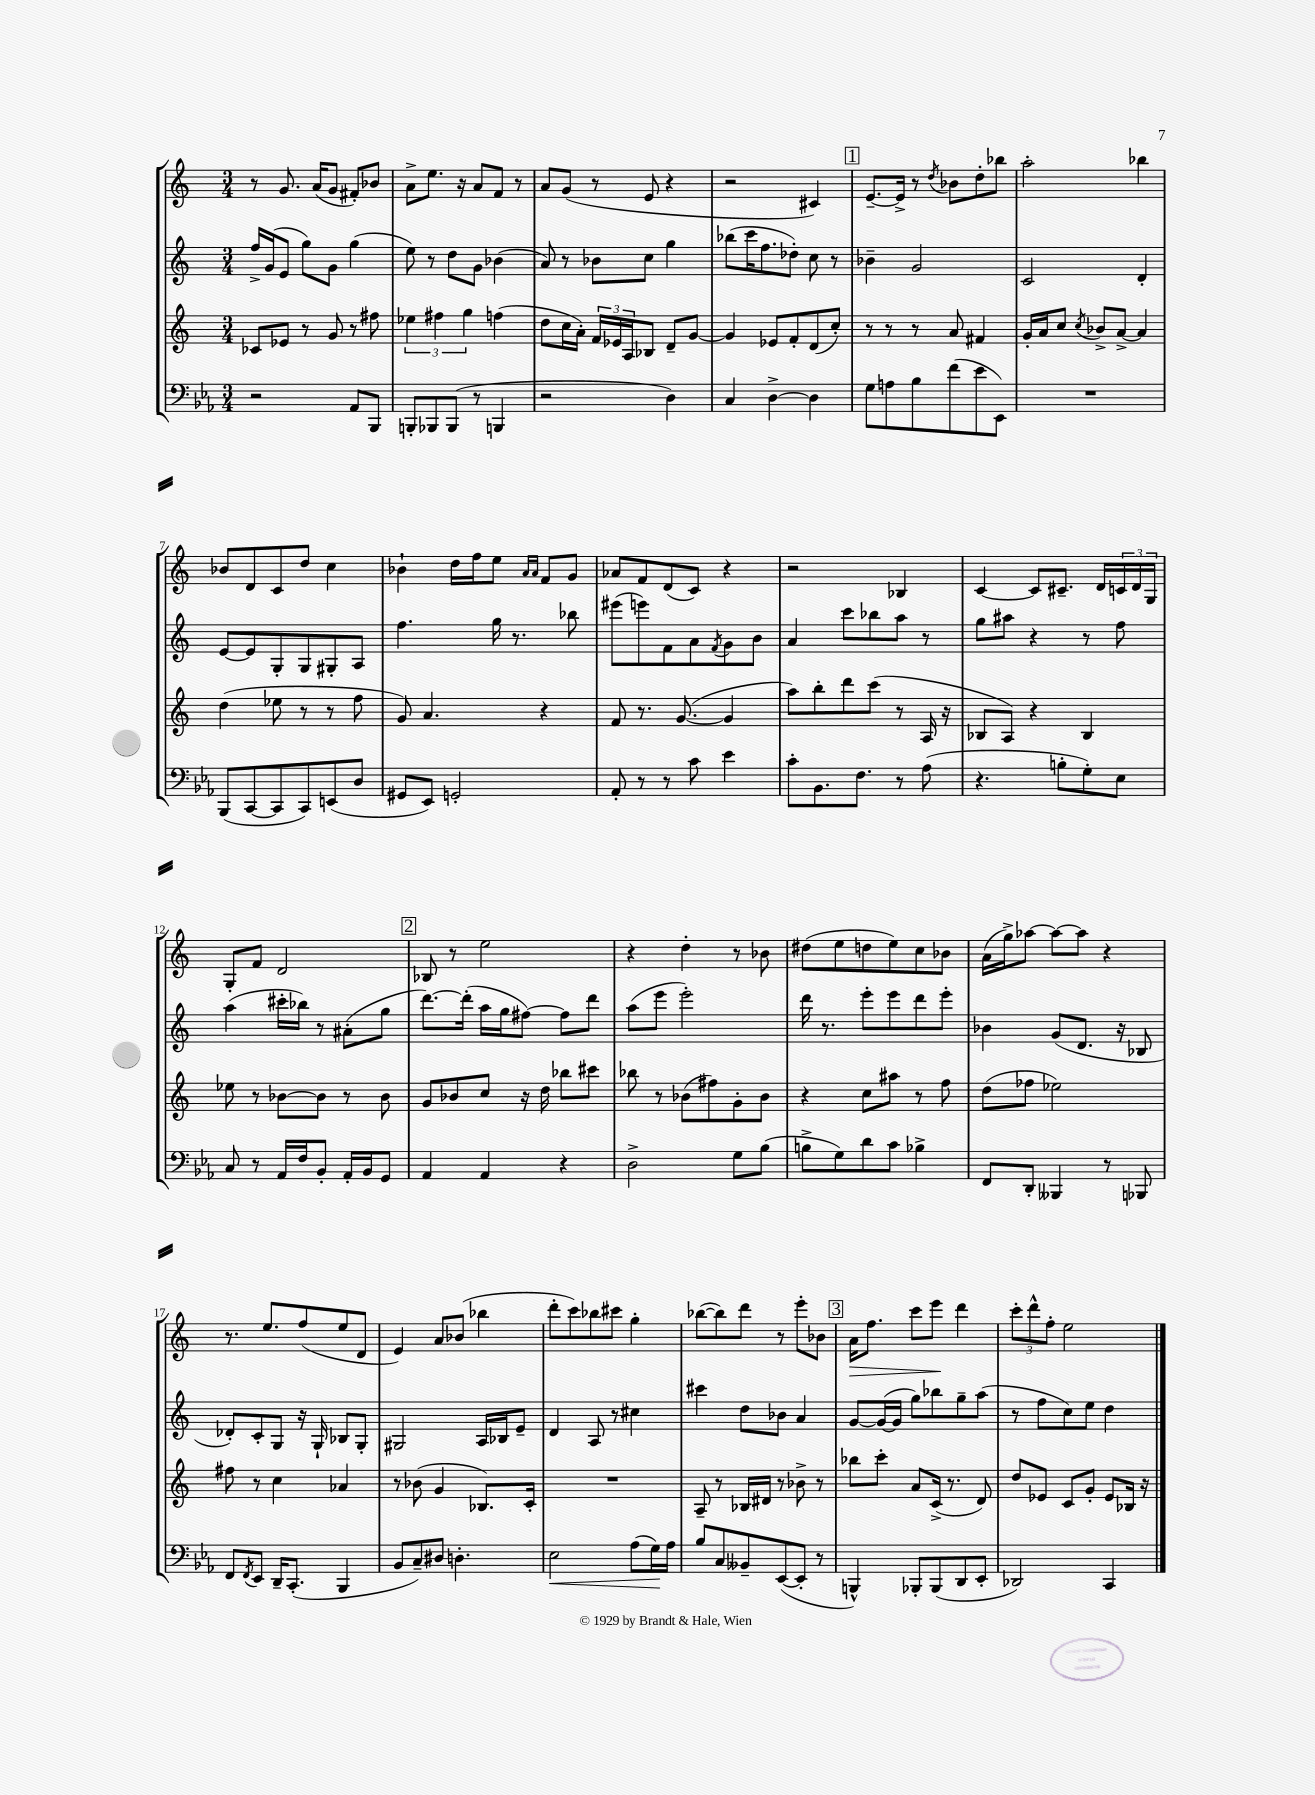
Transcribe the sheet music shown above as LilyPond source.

<<
\new StaffGroup <<
\new Staff = "s0" {
    \clef treble \key c \major \numericTimeSignature \time 3/4
    r8 g'8. a'16( g'8 fis'8-.) bes'8 |
    a'8-> e''8. r16 a'8 f'8 r8 |
    a'8 g'8( r8 e'8 r4 |
    r2 cis'4) |
    \mark \markup { \box "1" } e'8.~-- e'16-> r8 \acciaccatura { d''8 } bes'8 d''8-. bes''8 |
    a''2-. bes''4 |
    bes'8 d'8 c'8 d''8 c''4 |
    bes'4-! d''16 f''16 e''8 \grace { a'16 a'16 } f'8 g'8 |
    aes'8 f'8 d'8( c'8) r4 |
    r2 bes4 |
    c'4~ c'8 cis'8.-- d'16 \tuplet 3/2 { c'16 d'16 g16 } |
    g8-. f'8 d'2 |
    \mark \markup { \box "2" } bes8 r8 e''2 |
    r4 d''4-. r8 bes'8 |
    dis''8( e''8 d''8 e''8) c''8 bes'8 |
    a'16( g''16->) aes''8~ aes''8~ aes''8 r4 |
    r8. e''8. f''8( e''8 d'8 |
    e'4) a'8 bes'8( bes''4 |
    d'''8-. c'''8) bes''8 cis'''8 g''4-. |
    bes''8~( bes''8) d'''8 r8 e'''8-. bes'8 |
    \mark \markup { \box "3" } a'16\> f''8. c'''8 e'''8\! d'''4 |
    \tuplet 3/2 { c'''8-. d'''8-^ f''8-. } e''2 \bar "|." |
}
\new Staff = "s1" {
    \clef treble \key c \major \numericTimeSignature \time 3/4
    f''16-> g'16( e'8 g''8) g'8 g''4( |
    e''8) r8 d''8 g'8 bes'4( |
    a'8) r8 bes'8 c''8 g''4 |
    bes''8( c'''16 f''8. des''8-.) c''8 r8 |
    \mark \markup { \box "1" } bes'4-- g'2 |
    c'2 d'4-. |
    e'8~ e'8 g8-. g8 gis8-. a8 |
    f''4. g''16 r8. bes''8 |
    eis'''8( e'''8) f'8 a'8 \acciaccatura { f'8 } g'8 b'8 |
    a'4 c'''8 bes''8 a''8 r8 |
    g''8 ais''8 r4 r8 f''8 |
    a''4( cis'''16-. bes''16) r8 ais'8-.( g''8 |
    \mark \markup { \box "2" } d'''8.~) d'''16-.( a''16 g''16 fis''8~) fis''8 d'''8 |
    a''8( e'''8 e'''2-.) |
    d'''16 r8. e'''8-. e'''8 d'''8 e'''8-. |
    bes'4 g'8( d'8. r16 bes8 |
    des'8-.) c'8-. g8 r16 g16-! bes8 g8-. |
    gis2 a16 bes16 e'8-- |
    d'4 a8 r8 cis''4 |
    cis'''4 d''8 bes'8 a'4 |
    \mark \markup { \box "3" } g'8~ g'16~( g'16 g''8) bes''8 g''8-- a''8( |
    r8 f''8 c''8) e''8 d''4 \bar "|." |
}
\new Staff = "s2" {
    \clef treble \key c \major \numericTimeSignature \time 3/4
    ces'8 ees'8 r8 g'8 r8 fis''8 |
    \tuplet 3/2 { ees''4 fis''4 g''4 } f''4( |
    d''8 c''16 a'16-.) \tuplet 3/2 { f'16 ees'16 a16 } bes8 d'8-- g'8~ |
    g'4 ees'8 f'8-. d'8( c''8-.) |
    \mark \markup { \box "1" } r8 r8 r8 a'8 fis'4 |
    g'16-. a'16 c''8 \acciaccatura { c''8 } bes'8-> a'8~-> a'4 |
    d''4( ees''8 r8 r8 f''8 |
    g'8) a'4. r4 |
    f'8 r8. g'8.~( g'4 |
    a''8) b''8-. d'''8 c'''8( r8 a16 r16 |
    bes8 a8) r4 bes4 |
    ees''8 r8 bes'8~ bes'8 r8 bes'8 |
    \mark \markup { \box "2" } g'8 bes'8 c''8 r16 d''16 bes''8 cis'''8 |
    bes''8 r8 bes'8( fis''8) g'8-. bes'8 |
    r4 c''8 ais''8 r8 f''8 |
    d''8( fes''8 ees''2) |
    fis''8 r8 c''4 aes'4 |
    r8 bes'8( g'4 bes8.) c'16-. |
    R2. |
    a8-- r8 bes16 dis'16 r8 bes'8-> r8 |
    \mark \markup { \box "3" } bes''8 c'''8-. a'8 c'16->( r8. d'8) |
    d''8 ees'8 c'8 g'8-. ees'8 bes16 r16 \bar "|." |
}
\new Staff = "s3" {
    \clef bass \key ees \major \numericTimeSignature \time 3/4
    r2 aes,8 bes,,8 |
    b,,8-. bes,,8 bes,,8( r8 b,,4 |
    r2 d4) |
    c4 d4~-> d4 |
    \mark \markup { \box "1" } g8 a8 bes8 f'8( ees'8 ees,8) |
    R2. |
    bes,,8( c,8~ c,8 c,8) e,8( d8 |
    gis,8 ees,8) g,2-. |
    aes,8-. r8 r8 c'8 ees'4 |
    c'8-. bes,8. f8. r8 aes8( |
    r4. b8-. g8-.) ees8 |
    c8 r8 aes,16 f16 bes,8-. aes,16-. bes,16 g,8 |
    \mark \markup { \box "2" } aes,4 aes,4 r4 |
    d2-> g8 bes8( |
    b8-> g8) d'8 c'8 bes4-> |
    f,8 d,8-. beses,,4 r8 bes,,8 |
    f,8 \acciaccatura { f,8 } ees,8 d,16-- c,8.-.( bes,,4 |
    bes,8 c8--) dis8 d4.-. |
    ees2\< aes8( g16\!) aes16 |
    bes8 c8 beses,8-- ees,8~( ees,8-. r8 |
    \mark \markup { \box "3" } b,,4-^) bes,,8-. bes,,8( d,8 ees,8-. |
    des,2) c,4 \bar "|." |
}
>>
>>
